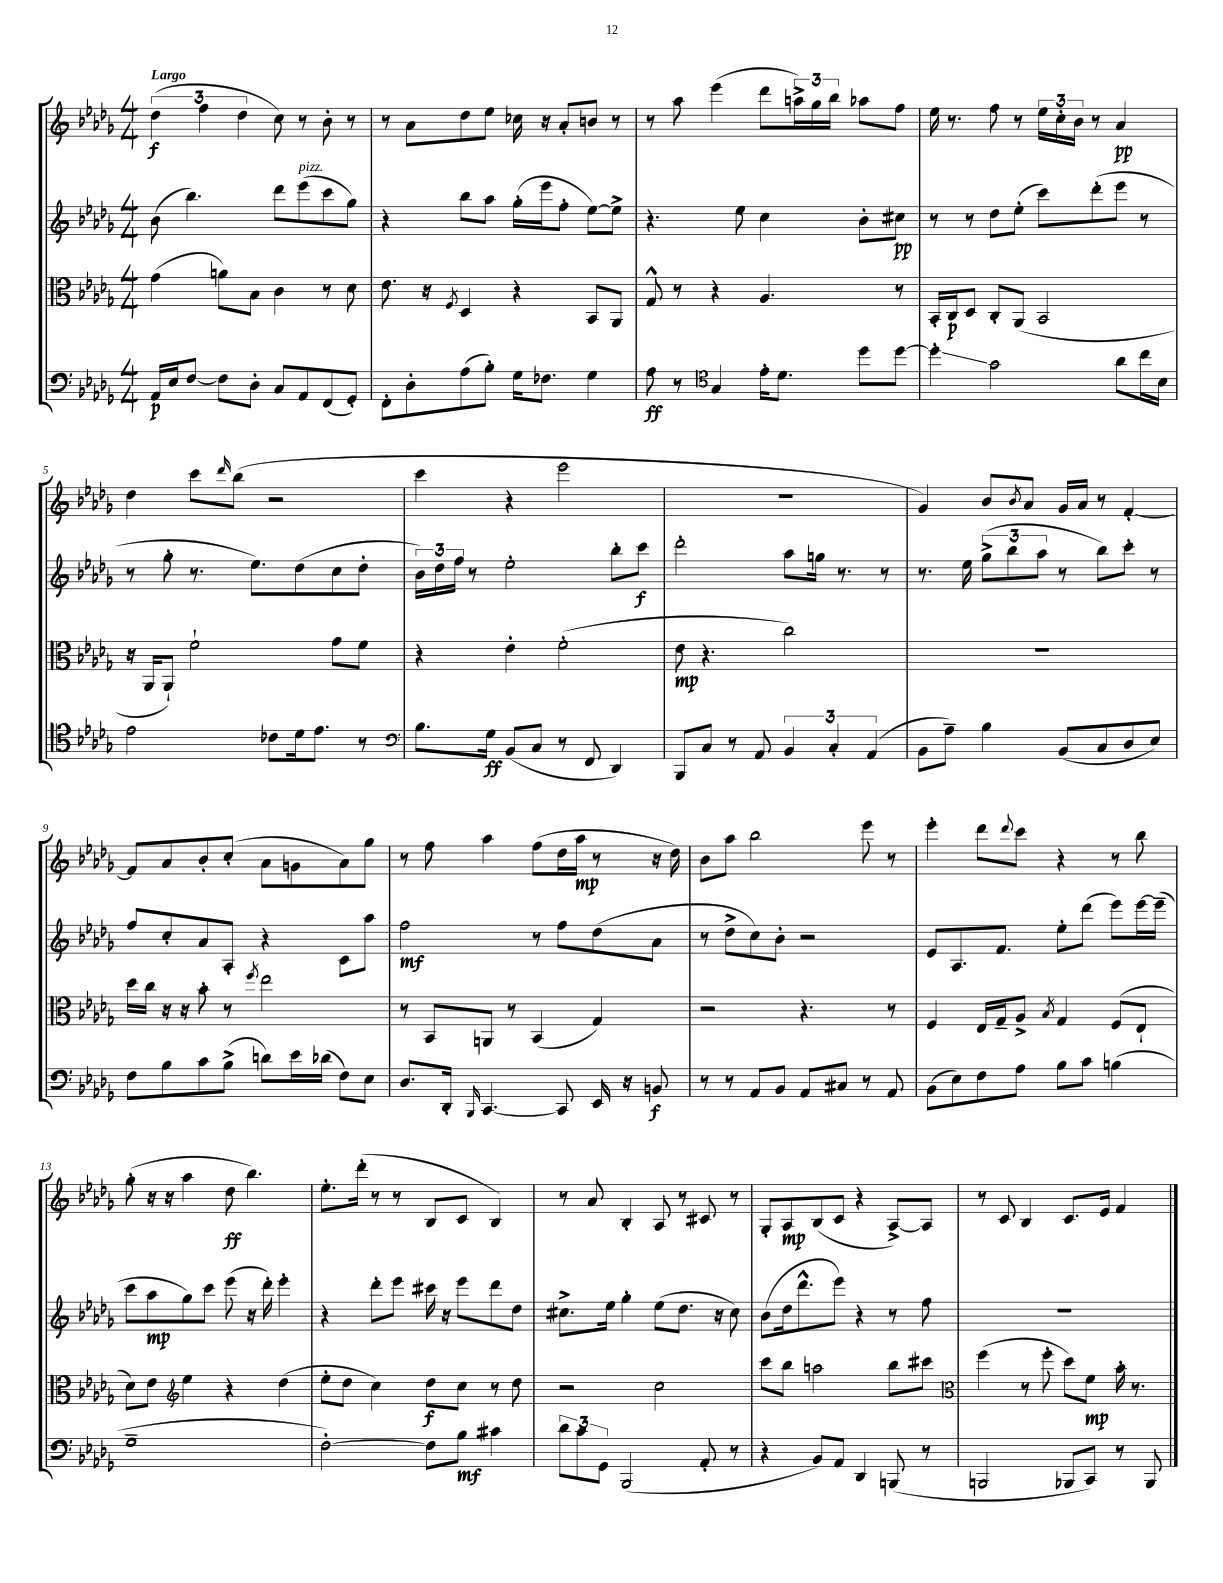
<<
\new StaffGroup <<
\new Staff = "s0" {
    \clef treble \key des \major \numericTimeSignature \time 4/4 \tempo "Largo"
    \tuplet 3/2 { des''4\f( f''4 des''4 } c''8) r8 bes'8-. r8 |
    r8 aes'8 des''8 ees''8 ces''16 r16 aes'8-. b'8 r8 |
    r8 aes''8 ees'''4( des'''8 \tuplet 3/2 { a''16->) ges''16 bes''16 } aes''8 f''8 |
    ees''16 r8. f''8 r8 \tuplet 3/2 { ees''16 c''16-. bes'16 } r8 aes'4\pp |
    des''4 c'''8 \grace { des'''16 } bes''8( r2 |
    c'''4 r4 ees'''2 |
    r1 |
    ges'4) bes'8 \acciaccatura { bes'8 } aes'8 ges'16 aes'16 r8 f'4~-. |
    f'8 aes'8 bes'8-. c''8-.( aes'8 g'8 aes'8) ges''8 |
    r8 f''8 aes''4 f''8( des''16 aes''16\mp r8 r16 des''16) |
    bes'8 aes''8 bes''2 ees'''8 r8 |
    ees'''4-. des'''8 \appoggiatura { des'''8 } c'''8 r4 r8 bes''8 |
    ges''8-.( r16 r16 aes''4 des''8\ff bes''4.) |
    ees''8.-. des'''16-.( r8 r8 bes8 c'8 bes4) |
    r8 aes'8 bes4-. aes8 r8 cis'8 r8 |
    ges8-. aes8\mp bes8( c'8 r4 aes8~->) aes8 |
    r8 c'8 bes4 c'8. ees'16 f'4 \bar "|." |
}
\new Staff = "s1" {
    \clef treble \key des \major \numericTimeSignature \time 4/4
    bes'8( bes''4.) des'''8 ees'''8^\markup { \italic "pizz." }( c'''8 ges''8) |
    r4 bes''8 aes''8 ges''16-.( ees'''16 f''8-. ees''8~) ees''8-> |
    r4. ees''8 c''4 bes'8-. cis''8\pp |
    r8 r8 des''8 ees''8-.( c'''8) des'''8-.( ees'''8 r8 |
    r8 ges''8-. r8. ees''8.) des''8( c''8 des''8-. |
    \tuplet 3/2 { bes'16) des''16 f''16 } r8 ees''2-. bes''8-. c'''8\f |
    des'''2-. aes''8 g''16 r8. r8 |
    r8. ees''16 \tuplet 3/2 { ges''8->( bes''8 aes''8 } r8 bes''8) c'''8-. r8 |
    f''8 c''8-. aes'8 aes8-. r4 c'8 aes''8 |
    f''2\mf r8 f''8 des''8( aes'8 |
    r8 des''8-> c''8) bes'8-. r2 |
    ees'8 aes8. f'8. ees''8-. des'''8( ees'''8) ees'''16~ ees'''16--( |
    c'''8 aes''8\mp ges''8) c'''8 ees'''8( r16 des'''16-.) ees'''4-. |
    r4 des'''8-. ees'''8 cis'''16 r16 ees'''8 des'''8 des''8 |
    cis''8.-> ees''16 ges''4-. ees''8( des''8. r16 cis''8) |
    bes'8( des''16 des'''8.-^ ees'''8) r4 r8 f''8 |
    R1 \bar "|." |
}
\new Staff = "s2" {
    \clef alto \key des \major \numericTimeSignature \time 4/4
    ges'4( a'8) bes8 c'4 r8 des'8 |
    ees'8. r16 \acciaccatura { f8 } des4 r4 bes,8 aes,8 |
    ges8-^ r8 r4 aes4. r8 |
    bes,16-. c16\p des8 c8-. aes,8( bes,2 |
    r16 aes,16 aes,8-!) f'2-! ges'8 f'8 |
    r4 ees'4-. f'2-.( |
    ees'8\mp r4. c''2) |
    R1 |
    des''16 c''16 r16 r16 bes'8-. r8 \acciaccatura { f''8 } ees''2 |
    r8 bes,8 a,8 r8 bes,4( ges4) |
    r2 r4. r8 |
    f4 ees16 ges16-- aes8-> \acciaccatura { bes8 } ges4 f8( ees8-! |
    des'8) ees'8 \clef treble ees''4 r4 des''4( |
    ees''8-. des''8 c''4) des''8\f c''8 r8 des''8 |
    r2 c''2 |
    c'''8 bes''8 a''2 bes''8 cis'''8 |
    \clef alto f''4( r8 f''8-. des''8) f'8\mp bes'16-. r8. \bar "|." |
}
\new Staff = "s3" {
    \clef bass \key des \major \numericTimeSignature \time 4/4
    aes,16\p ees16 f8~ f8 des8-. c8 aes,8 f,8( ges,8-.) |
    f,8-. des8-. aes8( bes8-.) ges16 fes8. ges4 |
    aes8\ff r8 \clef tenor ges4 ees'16-. des'8. des''8 des''8~ |
    des''4-.\glissando ges'2 aes'8 c''16 bes16 |
    ees'2 ces'8 des'16 ees'8. r8 |
    \clef bass bes8. ges16\ff bes,8( c8 r8 f,8 des,4) |
    bes,,8 c8 r8 aes,8 \tuplet 3/2 { bes,4 c4-. aes,4( } |
    bes,8 aes8--) bes4 bes,8( c8 des8 ees8) |
    f8 bes8 c'8 bes8->( d'8) ees'16 des'16( f8) ees8 |
    des8. des,16-. \grace { bes,,16 } c,4.~ c,8 ees,16 r16 b,8\f |
    r8 r8 aes,8 bes,8 aes,8 cis8 r8 aes,8 |
    bes,8( ees8) f8 aes8 bes8 c'8 b4( |
    ges1-- |
    f2~-.) f8 bes8\mf cis'4 |
    \tuplet 3/2 { des'8 c'8 ges,8 } bes,,2( aes,8-. r8 |
    r4 bes,8) aes,8 des,4 b,,8( r8 |
    b,,2 bes,,8 c,8) r8 bes,,8 \bar "|." |
}
>>
>>
